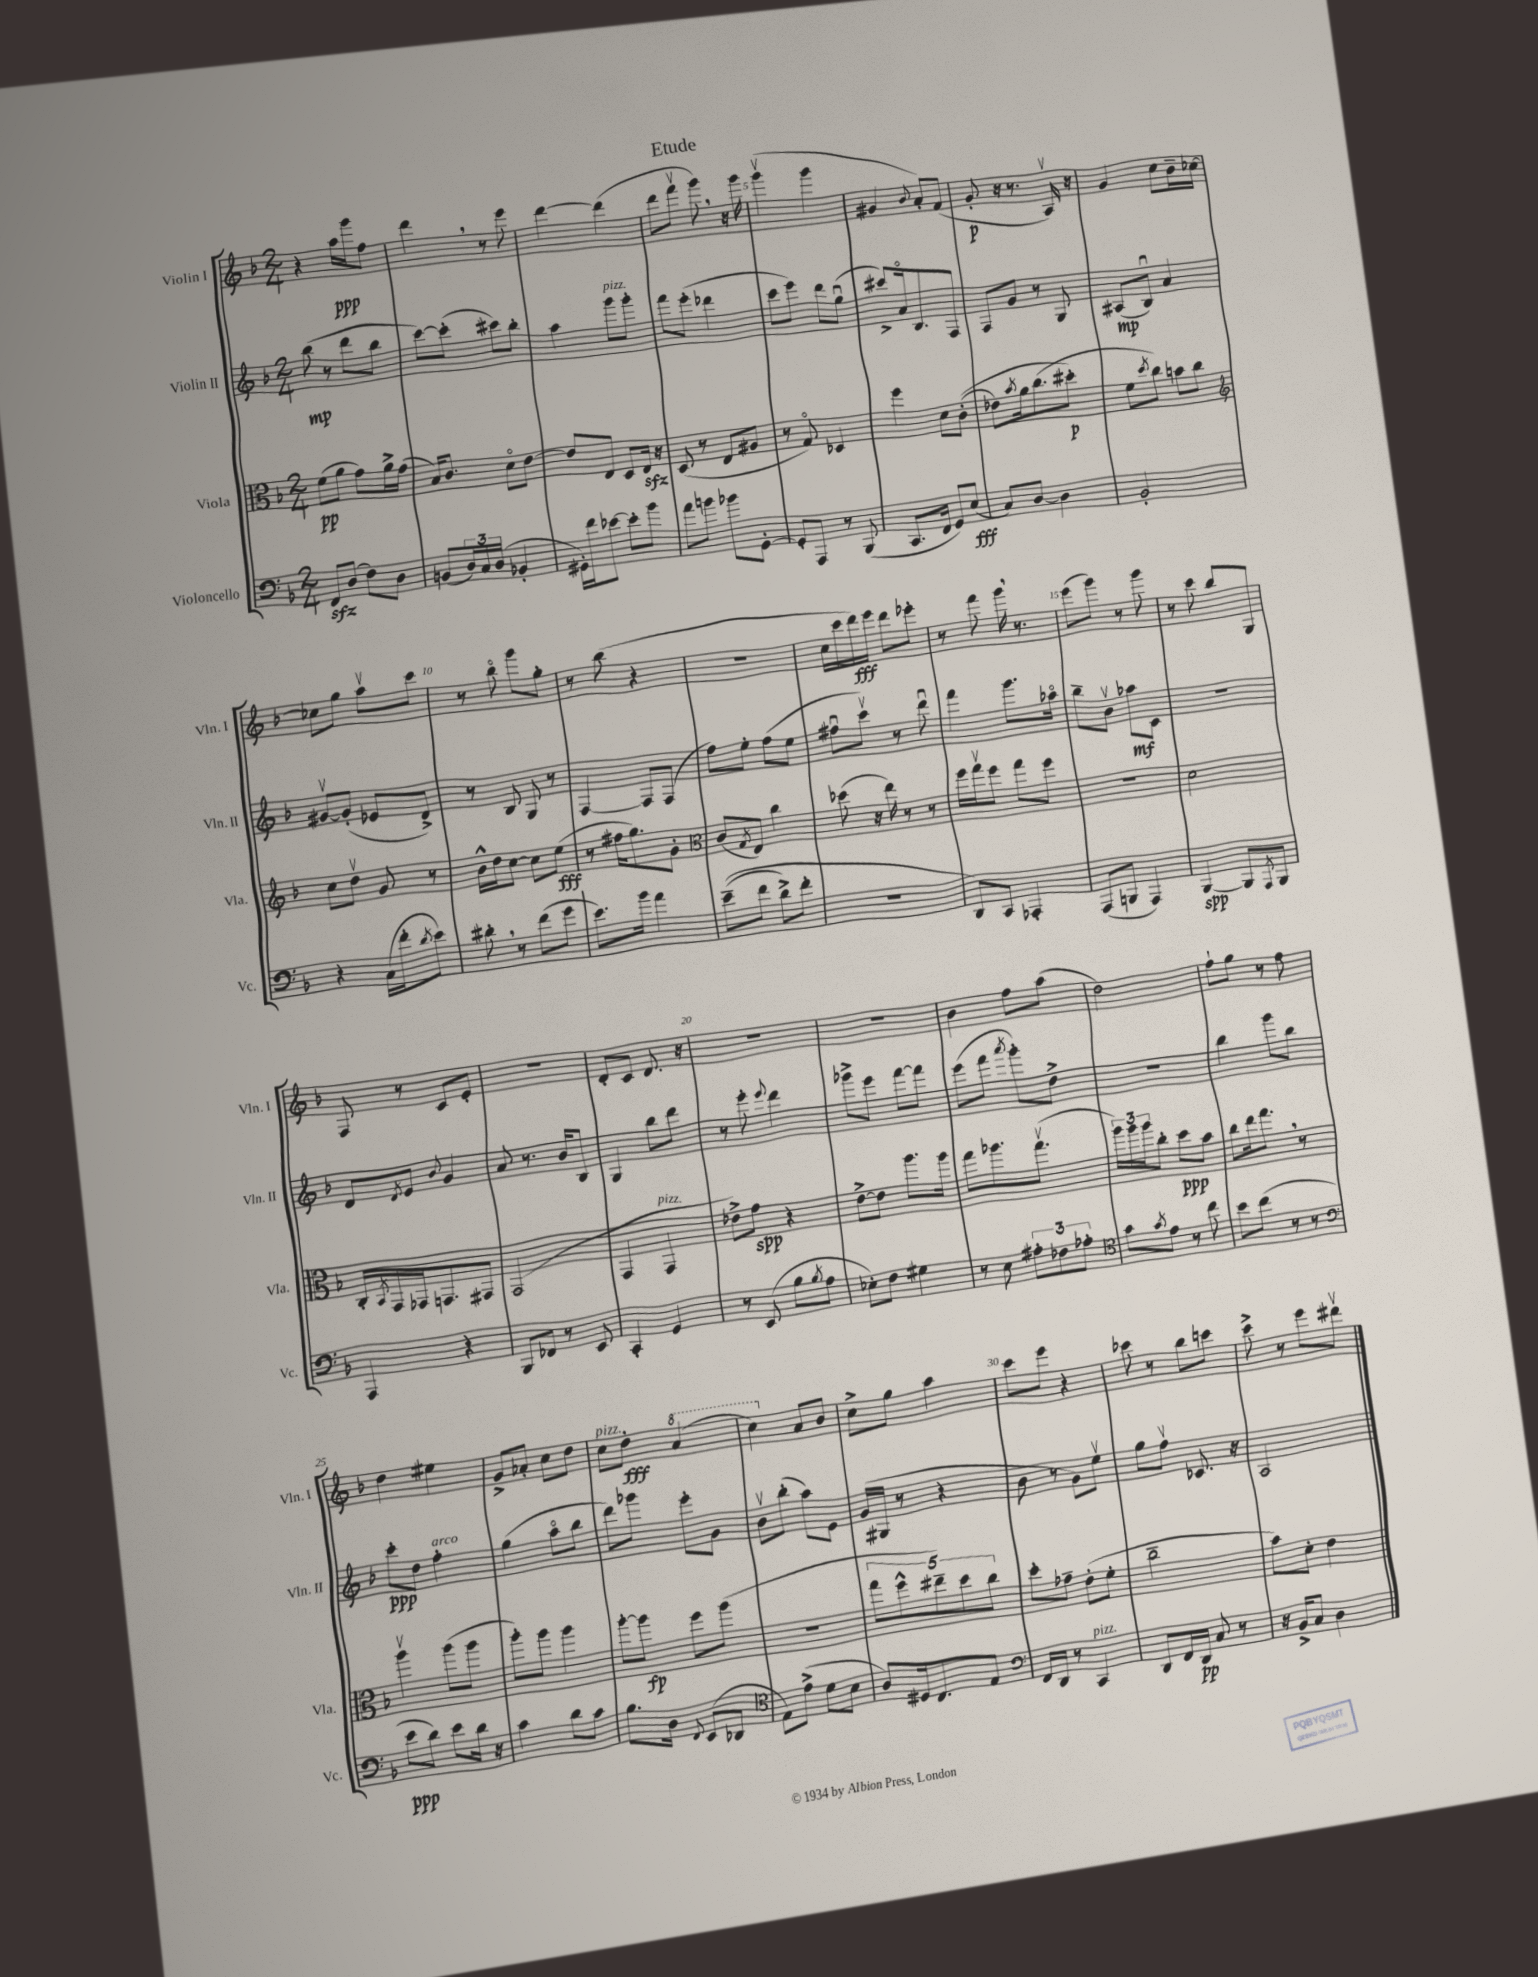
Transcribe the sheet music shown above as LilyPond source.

\header { title = "Etude" }
<<
\new StaffGroup <<
\new Staff = "s0" \with { instrumentName = "Violin I" shortInstrumentName = "Vln. I" } {
    \clef treble \key f \major \numericTimeSignature \time 2/4
    r4 a''16\ppp g'''16 f''8 |
    d'''4 \breathe r8 e'''8 |
    d'''4~ d'''4( |
    d'''8 f'''8\upbow g'''8) \breathe r16 g'''16 |
    g'''4\upbow( g'''4 |
    gis'4 \appoggiatura { bes'8 } a'8-.) f'8( |
    g'8-.\p r16 r8. a16\upbow) r16 |
    g'4 c''8 bes'16-- ces''16~ |
    ces''8 g''8 a''8\upbow c'''8 |
    r8 bes''8\flageolet g'''8 g''8-. |
    r8 bes''8( r4 |
    r2 |
    c''16 c'''16 d'''16\fff) e'''16 d'''8 ees'''8-. |
    r8 f'''8 g'''16 \breathe r8. |
    e'''8( g'''8) r8 g'''8 |
    r8 c'''8 bes''8 g8 |
    f8 r8 c'8 e'8-. |
    r2 |
    d'8-. c'8 d'8. r16 |
    R2 |
    R2 |
    bes'4 f''8 a''8( |
    d''2) |
    f''8-! g''8 r8 f''8 |
    d''4 eis''4 |
    g'8-> aes'8-. c''8 d''8 |
    c''8^\markup { \italic "pizz." } d''8-.\fff \ottava #1 a''4( |
    c'''4) \ottava #0 a'8 bes'8 |
    c''8-> g''8 a''4 |
    c'''8 e'''8 r4 |
    ces'''8 r8 bes''8 c'''8 |
    c'''8-> r8 e'''8 dis'''8\upbow \bar "|." |
}
\new Staff = "s1" \with { instrumentName = "Violin II" shortInstrumentName = "Vln. II" } {
    \clef treble \key f \major \numericTimeSignature \time 2/4
    bes''8\mp( r8 d'''8 bes''8 |
    c'''8~) c'''8-.( cis'''8) bes''8-. |
    a''4 g'''8^\markup { \italic "pizz." } g'''8-. |
    f'''8 e'''8-.( des'''4 |
    c'''8 e'''8) d'''8 g''8\downbow( |
    cis'''8->) a'16\flageolet bes8. f8 |
    f8 g'8 r8 g8 |
    ais8\mp( bes8\downbow) a'4 |
    gis'8~\upbow gis'8-.( ees'8 d'8->) |
    r8 bes8 g8 r8 |
    f4~ f8 f8( |
    f''8) e''8-. f''8( e''8 |
    fis''8\downbow c'''8\upbow) r8 d'''8\downbow |
    f'''4 g'''8. aes''16\flageolet |
    bes''8-- bes'8\upbow aes''8\mf c'8 |
    R2 |
    d'8 \acciaccatura { d'8 } e'8 \appoggiatura { bes'8 } g'4 |
    a'8 r8. bes'16 bes8 |
    g4 bes''8 d'''8 |
    r8 e'''8-. \appoggiatura { e'''8 } d'''4 |
    ges'''8-> e'''8 f'''8~ f'''8 |
    e'''8( f'''8 \acciaccatura { a'''8 } g'''8-.) d''8-> |
    r2 |
    bes''4 g'''8 bes''8 |
    c'''8-.\ppp d''8 f''4-.^\markup { \italic "arco" } |
    g''4( a''8\flageolet bes''8 |
    d'''8) ges'''8 e'''8-. g'8 |
    bes'8\upbow bes''8-.( a''8) e'8 |
    g'16( gis16 r8 r4 |
    bes'8 r8 g'8) e''8\upbow |
    g''8 f''8\upbow ces'8. r16 |
    a2 \bar "|." |
}
\new Staff = "s2" \with { instrumentName = "Viola" shortInstrumentName = "Vla." } {
    \clef alto \key f \major \numericTimeSignature \time 2/4
    f'8\pp( a'8 g'8) a'16-> g'16( |
    bes16) c'8. d'8\flageolet e'8~ |
    e'8 e8 d8 e16\sfz r16 |
    d8( r8 e8 ais8 |
    r8 g8\flageolet) des4 |
    f''4 d'8 c'8-.(\( |
    ees'8) \acciaccatura { bes'8 } a'16 c''8.( dis''8-.\p\) |
    f'8 \acciaccatura { d''8 } c''8) b'8 c''8 |
    \clef treble c''8 d''8\upbow g'8 r8 |
    bes'16-^ d''16 c''8~ c''8 e''8\fff( |
    r8 fis''16 g''8.) g'8-. |
    \clef alto c'8( \acciaccatura { g8 } e8) c''4 |
    des''8( r16 e''16) r8 r8 |
    f''16 g''16\upbow f''8 g''8 f''8 |
    R2 |
    d'2 |
    c16-. \acciaccatura { bes,8 } g,16 ges,16 g,8. gis,8 |
    g,2( |
    g,4 g,4^\markup { \italic "pizz." } |
    ees'8->) g'8\spp r4 |
    e'8~-> e'8 a''8. a''16 |
    g''8 aes''8. g''8.\upbow( |
    \tuplet 3/2 { a''16) a''16 a''16 } c''8-. d''8\ppp bes'8 |
    c''8 e''16 g''8. \breathe r8 |
    a''4\upbow a''8( a''8 |
    a''8-.) a''8 a''4 |
    a''8~-. a''8\fp f''8 a''8( |
    r2 |
    \tuplet 5/4 { g''8 f''8-^ eis''8--) d''8 c''8 } |
    d''8-. ges'8-- e'8-.( f'8-. |
    c''2-- |
    bes'8) d'8-. e'4 \bar "|." |
}
\new Staff = "s3" \with { instrumentName = "Violoncello" shortInstrumentName = "Vc." } {
    \clef bass \key f \major \numericTimeSignature \time 2/4
    f,8\sfz d8( f8) d8 |
    b,8( \tuplet 3/2 { d16) c16 d16( } bes,4-. |
    gis,16-.) f'16 ees'8~ ees'8-. bes'8 |
    a'8 b'8 bes'8 g,8~-. |
    g,8-. a,,8 r8 bes,,8( |
    c,8. f,16 g,8) e8\fff( |
    c8) d8~ d4 |
    bes,2-. |
    r4 c16( f'16-. \acciaccatura { d'8 } e'8) |
    dis'8-. \breathe r8 f'8( g'8 |
    e'8.) bes'16 a'4 |
    e'8--(\( f'8 d'8->) f'8-. |
    r2 |
    d,8\) c,8 aes,,4-. |
    a,,8( b,,8 a,,4) |
    bes,,4~\spp bes,,8 \acciaccatura { a,,8 } bes,,8 |
    a,,4 r4 |
    bes,,8 fes,8 r8 e,8 |
    c,4-. g,4 |
    r8 e,8( bes8 \acciaccatura { bes8 } a8 |
    ees8-.) f8 gis4 |
    r8 e8 \tuplet 3/2 { ais8-. fes8 aes8-. } |
    \clef tenor g'8 \acciaccatura { g'8 } e'8 r8 c''8 |
    bes'8 c''8( r8 r8 |
    \clef bass e'8\ppp d'8) e'8 d'16 r16 |
    c'4 d'8 c'8 |
    bes8. d16 \appoggiatura { f,8 } e,8( des,8 |
    \clef tenor e8) e'8->( d'8 bes8 |
    a8) dis16 c8. e8 |
    \clef bass f,16 d,16 r8 c,4^\markup { \italic "pizz." } |
    d,8 f,16 d,16\pp c8 r8 |
    r16 bes,16-> c8 d4 \bar "|." |
}
>>
>>
\layout { \context { \Score \override BarNumber.break-visibility = ##(#f #t #t) barNumberVisibility = #(every-nth-bar-number-visible 5) } }
